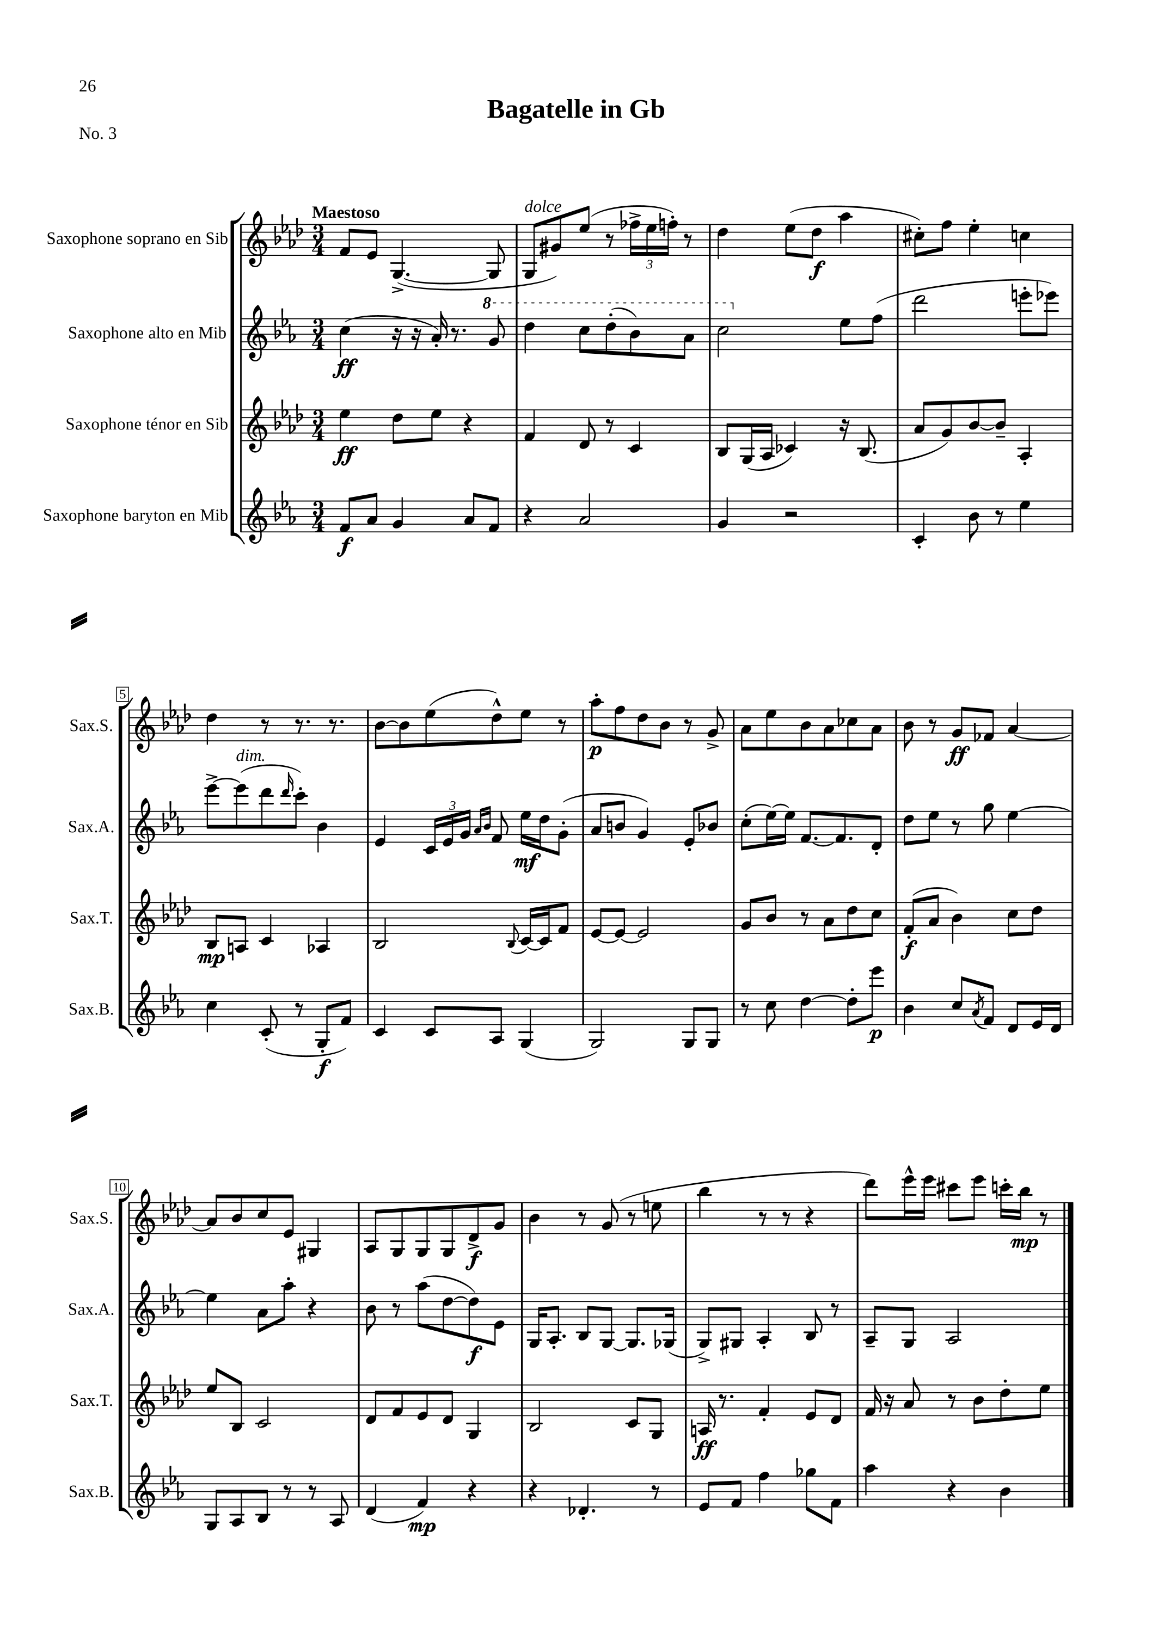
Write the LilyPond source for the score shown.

\header { title = "Bagatelle in Gb" piece = "No. 3" }
<<
\new StaffGroup <<
\new Staff = "s0" \with { instrumentName = "Saxophone soprano en Sib" shortInstrumentName = "Sax.S." } {
    \clef treble \key aes \major \numericTimeSignature \time 3/4 \tempo "Maestoso"
    f'8 ees'8 g4.~->( g8 |
    g8^\markup { \italic "dolce" } gis'8) ees''8( r8 \tuplet 3/2 { fes''16-> ees''16 f''16-.) } r8 |
    des''4 ees''8( des''8\f aes''4 |
    cis''8-.) f''8 ees''4-. c''4 |
    des''4 r8 r8. r8. |
    bes'8~ bes'8 ees''8( des''8-^) ees''8 r8 |
    aes''8-.\p f''8 des''8 bes'8 r8 g'8-> |
    aes'8 ees''8 bes'8 aes'8 ces''8 aes'8 |
    bes'8 r8 g'8\ff fes'8 aes'4~ |
    aes'8 bes'8 c''8 ees'8 gis4 |
    aes8 g8 g8 g8 des'8->\f g'8 |
    bes'4 r8 g'8( r8 e''8 |
    bes''4 r8 r8 r4 |
    des'''8) ees'''16-^ ees'''16 cis'''8 ees'''8 c'''16-. bes''16\mp r8 \bar "|." |
}
\new Staff = "s1" \with { instrumentName = "Saxophone alto en Mib" shortInstrumentName = "Sax.A." } {
    \clef treble \key ees \major \numericTimeSignature \time 3/4
    c''4\ff( r16 r16 aes'16-.) r8. \ottava #1 g''8 |
    d'''4 c'''8 d'''8-.( bes''8) aes''8 |
    c'''2 \ottava #0 ees''8 f''8( |
    d'''2 e'''8-. ees'''8) |
    ees'''8~-> ees'''8^\markup { \italic "dim." }( d'''8 \grace { d'''16 } c'''8-.) bes'4 |
    ees'4 \tuplet 3/2 { c'16 ees'16 g'16 } \grace { aes'16 bes'16 } f'8 ees''16\mf d''16 g'8-.( |
    aes'8 b'8 g'4) ees'8-. bes'8 |
    c''8-.( ees''16~) ees''16 f'8.~ f'8. d'8-. |
    d''8 ees''8 r8 g''8 ees''4~ |
    ees''4 aes'8 aes''8-. r4 |
    bes'8 r8 aes''8( d''8~ d''8\f) ees'8 |
    g16 aes8.-. bes8 g8~ g8. ges16( |
    g8->) gis8 aes4-. bes8 r8 |
    aes8-- g8 aes2 \bar "|." |
}
\new Staff = "s2" \with { instrumentName = "Saxophone ténor en Sib" shortInstrumentName = "Sax.T." } {
    \clef treble \key aes \major \numericTimeSignature \time 3/4
    ees''4\ff des''8 ees''8 r4 |
    f'4 des'8 r8 c'4 |
    bes8 g16( aes16 ces'4) r16 bes8.( |
    aes'8 g'8) bes'8~ bes'8-- aes4-. |
    bes8\mp a8 c'4 aes4 |
    bes2 \appoggiatura { bes8 } c'16~ c'16 f'8 |
    ees'8~ ees'8~ ees'2 |
    g'8 bes'8 r8 aes'8 des''8 c''8 |
    f'8-.\f( aes'8 bes'4) c''8 des''8 |
    ees''8 bes8 c'2 |
    des'8 f'8 ees'8 des'8 g4 |
    bes2 c'8 g8 |
    a16\ff r8. f'4-. ees'8 des'8 |
    f'16 r16 aes'8 r8 bes'8 des''8-. ees''8 \bar "|." |
}
\new Staff = "s3" \with { instrumentName = "Saxophone baryton en Mib" shortInstrumentName = "Sax.B." } {
    \clef treble \key ees \major \numericTimeSignature \time 3/4
    f'8\f aes'8 g'4 aes'8 f'8 |
    r4 aes'2 |
    g'4 r2 |
    c'4-. bes'8 r8 ees''4 |
    c''4 c'8-.( r8 g8-.\f f'8) |
    c'4 c'8 aes8 g4( |
    g2) g8 g8 |
    r8 c''8 d''4~ d''8-. ees'''8\p |
    bes'4 c''8 \acciaccatura { aes'8 } f'8 d'8 ees'16 d'16 |
    g8 aes8 bes8 r8 r8 aes8 |
    d'4( f'4\mp) r4 |
    r4 des'4.-. r8 |
    ees'8 f'8 f''4 ges''8 f'8 |
    aes''4 r4 bes'4 \bar "|." |
}
>>
>>
\layout { \context { \Score \override BarNumber.stencil = #(make-stencil-boxer 0.1 0.3 ly:text-interface::print) } }
